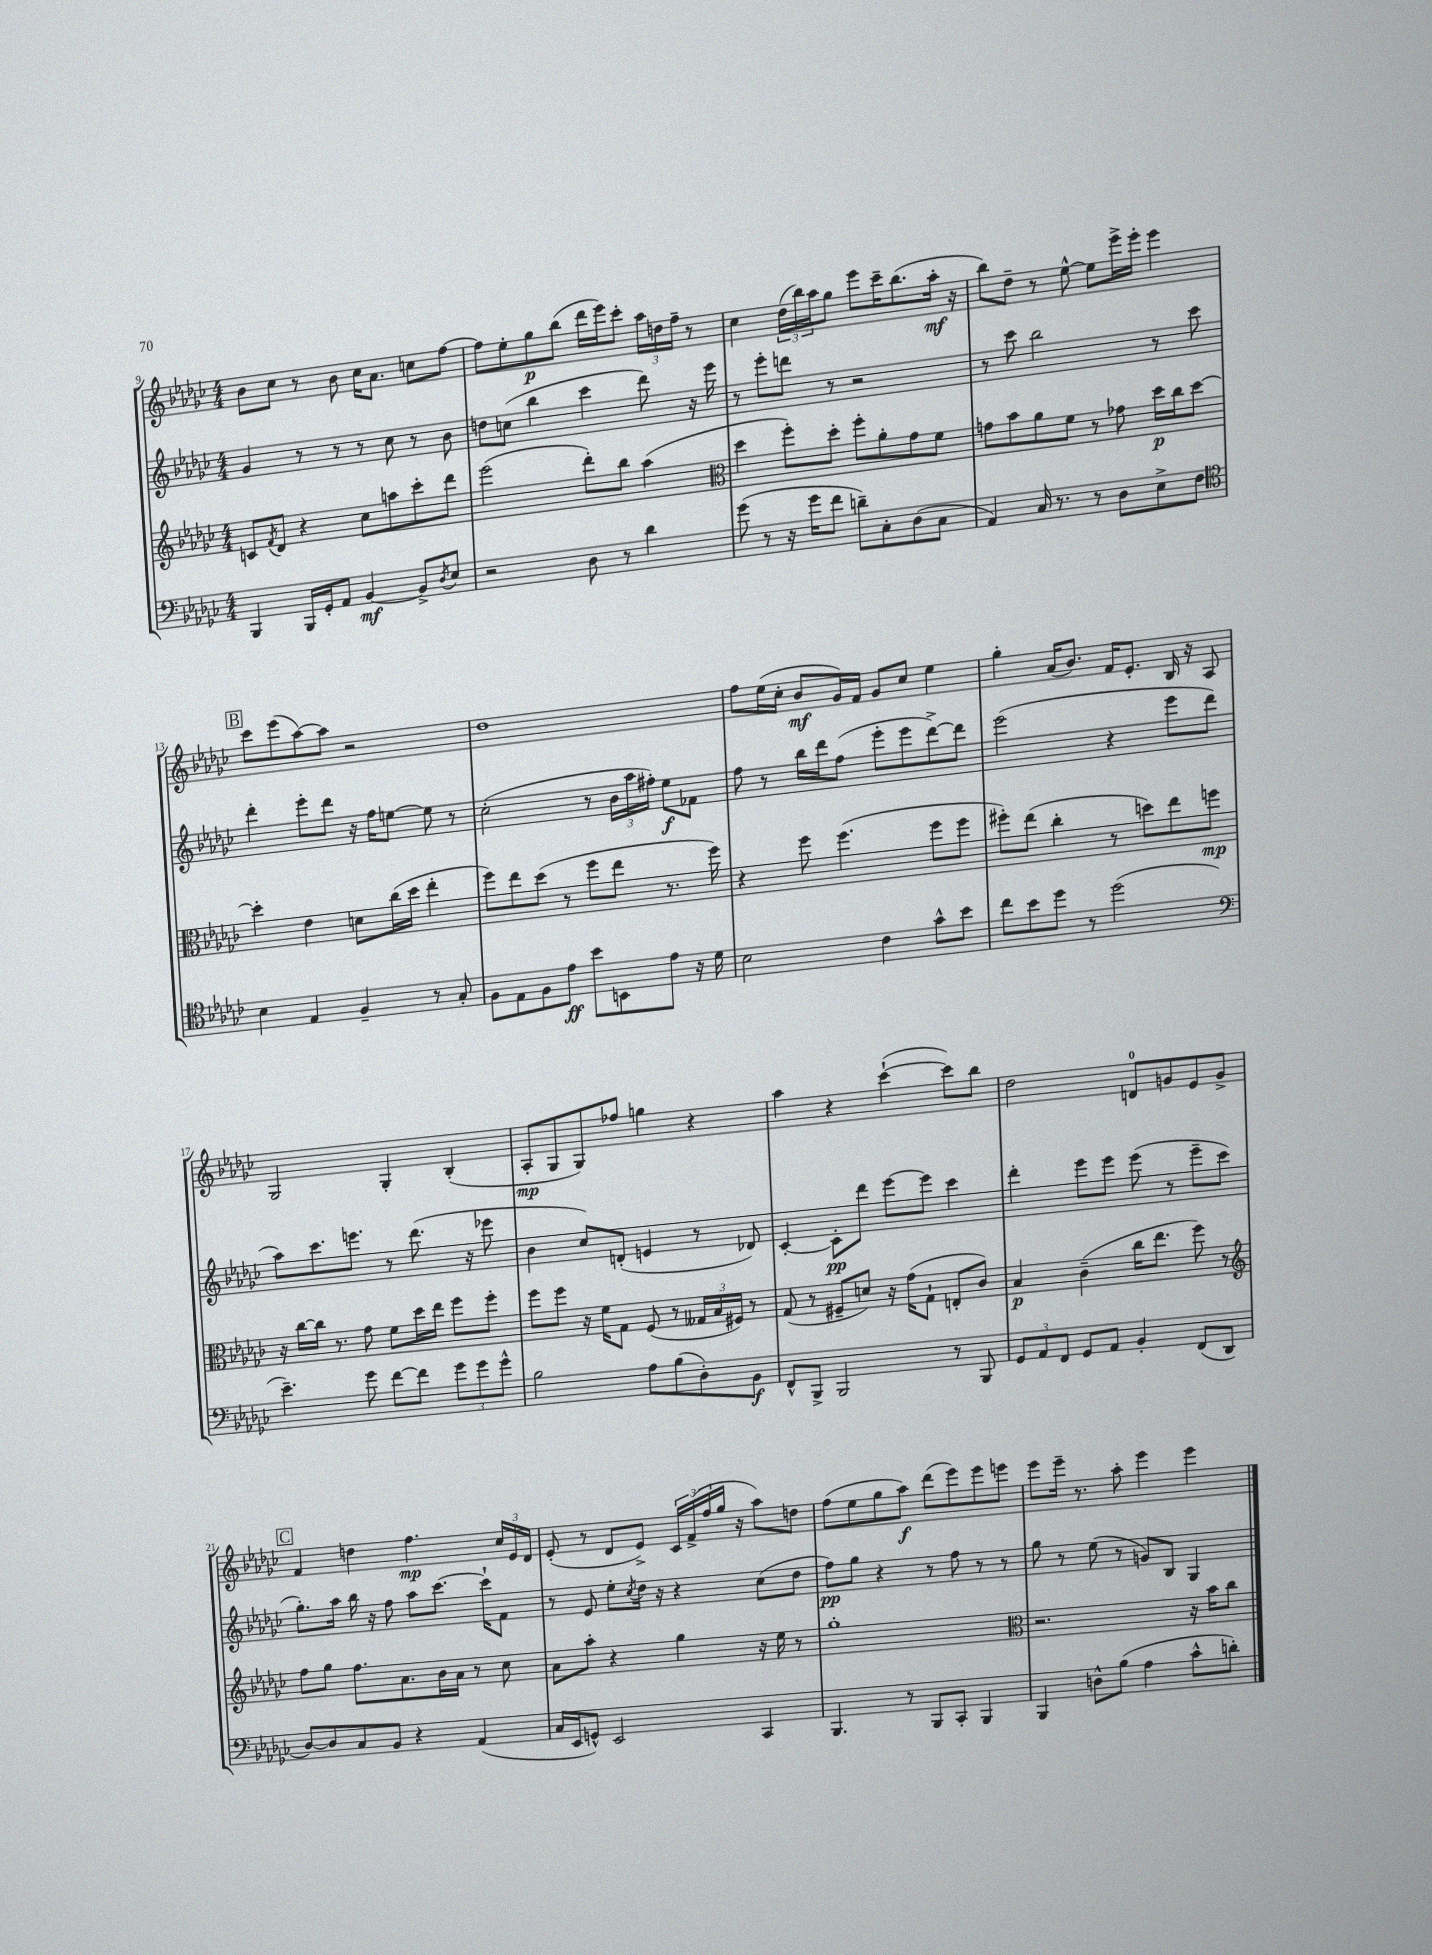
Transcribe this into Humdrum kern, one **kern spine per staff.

**kern	**kern	**kern	**kern
*staff4	*staff3	*staff2	*staff1
*clefF4	*clefG2	*clefG2	*clefG2
*k[b-e-a-d-g-c-]	*k[b-e-a-d-g-c-]	*k[b-e-a-d-g-c-]	*k[b-e-a-d-g-c-]
*M4/4	*M4/4	*M4/4	*M4/4
4BBB-	8c	4g-	8b-
.	8qf	.	.
.	8d-	.	8cc-
16BBB-	4r	8r	8r
16GG-'	.	.	.
8AA-	.	8r	8b-
[4BB-	8cc-	8r	16cc-
.	.	.	8.a-
.	8aa	8cc-	.
8BB-^]	8ccc-'	8r	8cc
8qD-	.	.	.
8E-	8ddd-	8b-	[8ff
=	=	=	=
2r	(2eee-	8dd	8ff]
.	.	(8cc	8ee-'
.	.	4bb-	8gg-
.	.	.	(8bb-
8D-	8ddd-')	4ccc-	16ddd-
.	.	.	16eee-)
8r	8bb-	.	8ccc-'
4d-	(4aa-	8ddd-)	24aa-
.	.	.	24dd
.	.	.	24ff~
.	.	16r	8r
.	.	16eee-	.
=	=	=	=
*	*clefC3	*	*
(8g-	4dd-	8r	4cc-
8r	.	8eee-'	.
16r	8ff')	8ddd	(24dd-
.	.	.	24bb-)
16g-	.	.	.
.	.	.	24aa-
8f	8dd-'	8r	8gg-
8d~)	8ff'	2r	8eee-
8C-'	8a-'	.	16ccc-~
.	.	.	(8.bb-
(8D-	8g-	.	.
8C-	8f	.	16aa-'
.	.	.	16r
=	=	=	=
4AA-)	8g	8r	8bb-)
.	8b-	8ccc-	8dd-~
16C-	8a-	2bb-	8r
8.r	.	.	.
.	8f	.	[8ee-^^
8r	8r	.	8ee-]
8D-	8g-	.	16eee-^
.	.	.	16eee-'
8E-^	16dd-	8r	4eee-
.	16cc-	.	.
8F	[8dd-	8ccc-	.
=	=	=	=
*clefC4	*	*	*
4B-	4dd-']	4ddd-'	8ccc-
.	.	.	(8eee-
4E-	4e-	8eee-'	[8aa-)
.	.	8ddd-	8aa-]
4F~	8d	16r	2r
.	.	16ff	.
.	(16cc-	[8ee	.
.	16dd-	.	.
8r	4ee-'	8ee]	.
8G-'	.	8r	.
=	=	=	=
8F	8ff)	(2cc-'	1dd-
8E-	8ee-	.	.
8F	(8dd-	.	.
8e-	8r	.	.
8b-	8ff	8r	.
8BB	8ee-	24b-	.
.	.	24aa-	.
.	.	24ff#')	.
8e-	8.r	8ee-	.
16r	.	8f-	.
16d-	16ff)	.	.
=	=	=	=
2B-	4r	8ff	8ff
.	.	8r	(16ee-
.	.	.	16cc-'
.	8ff	16bb-	8b-
.	.	16ddd-	.
.	(4.ff	(8ff	16g-)
.	.	.	16f
4c-	.	8eee-'	8g-
.	.	8eee-	8cc-
8g-^^	8ff	[8ddd-^)	4ee-
8b-	8ff	8ddd-]	.
=	=	=	=
8cc-	8ff#')	(2eee-	4gg-'
8b-	(8ee-	.	.
8dd-	4cc-'	.	(16a-
.	.	.	8.b-)
8r	.	.	.
(2dd-	8r	4r	16f
.	.	.	8.e-'
.	8dd)	.	.
.	8ee-	8eee-	16B-
.	.	.	16r
.	8ff	8ddd-	8A-
=	=	=	=
*clefF4	*	*	*
4.e-~)	16r	8aa-)	2G-
.	[16cc-	.	.
.	16cc-]	8.ccc-	.
.	8.r	.	.
.	.	8.eee	.
8g-	8g-	.	.
[8f	8f	8r	4G-'
8f]	16dd-	(8.ddd-	.
.	16ee-	.	.
12g-	8ff	.	(4B-'
.	.	16r	.
12g-	.	.	.
.	8ff'	8eee-	.
12g-^^	.	.	.
=	=	=	=
2B-	8ff	4b-	8A-'
.	8ff	.	8G-
.	16r	8cc-)	8G-)
.	16f	.	.
.	8G-	(8d'	8ff-
8A-	(8F	4e	4gg
(8B-	8r	.	.
8D-')	24G--	8r	4r
.	24B-	.	.
.	24F#)	.	.
8BB-	8r	8d-)	.
=	=	=	=
8FF^^	(8G-	[4c-'	4aa-
8BBB-^	8r	.	.
2BBB-	8F#~	8c-']	4r
.	8d)	8ddd-	.
.	16r	[8eee-	([4ccc-`
.	(16g-	.	.
.	8G-`	8eee-]	.
8r	8E'	4ccc-	8ccc-])
8BBB-	8c-)	.	8bb-
=	=	=	=
12GG-	4B-	4ddd-'	2dd-
12AA-	.	.	.
12FF	.	.	.
8GG-	(4c-~	8eee-	.
8AA-	.	8eee-	.
4BB-'	16cc-	(8eee-	8d
.	8.ee-	.	.
.	.	8r	8g
(8FF	8ff)	8eee-~	8e-
8DD-	8r	8ccc-	8g^
=	=	=	=
*	*clefG2	*	*
[8D-)	8ff	8.gg-')	4f
8D-]	8gg-	.	.
.	.	16aa-	.
8C-	8.ff	16bb-	4dd
.	.	16r	.
8BB-	.	8ff	.
.	8.a-	.	.
4r	.	8aa-	4.ff
.	16b-	[8.ccc-	.
.	16a-	.	.
(4AA-	8r	.	.
.	.	16ccc-`]	.
.	8cc-	8f	24cc-
.	.	.	24e-
.	.	.	24d-
=	=	=	=
16C-	8a-	8r	(8e-'
16EE-	.	.	.
8GG^^)	8aa-'	8e-	8r
2EE-	4r	8ee-'	8d-
.	.	8qcc-	.
.	.	16dd-	8e-^)
.	.	16r	.
.	4gg-	4r	24c-
.	.	.	(24f^
.	.	.	24ff
.	.	.	16gg-
.	.	.	16r
4CC-	16r	(8cc-	8aa-)
.	16ee-	.	.
.	8r	8dd-	8dd
=	=	=	=
4.BBB-	1gg-'	8ff)	(8ff
.	.	8gg-	8ee-
.	.	4r	8gg-
8r	.	.	8aa-)
8BBB-	.	8r	(8ddd-
8CC-'	.	8ff	8eee-)
4BBB-	.	8r	8eee-
.	.	8r	8eee
=	=	=	=
*	*clefC3	*	*
4BBB-	2.r	8gg-	8eee-
.	.	8r	16eee-~
.	.	.	8.r
8D^^	.	(8ee-	.
(8B-	.	8r	8aa-'
4A-	.	8g)	4eee-
.	.	8B-	.
8c-^^	16r	4G-	4eee-
.	16b-	.	.
8d')	8cc-	.	.
==	==	==	==
*-	*-	*-	*-
